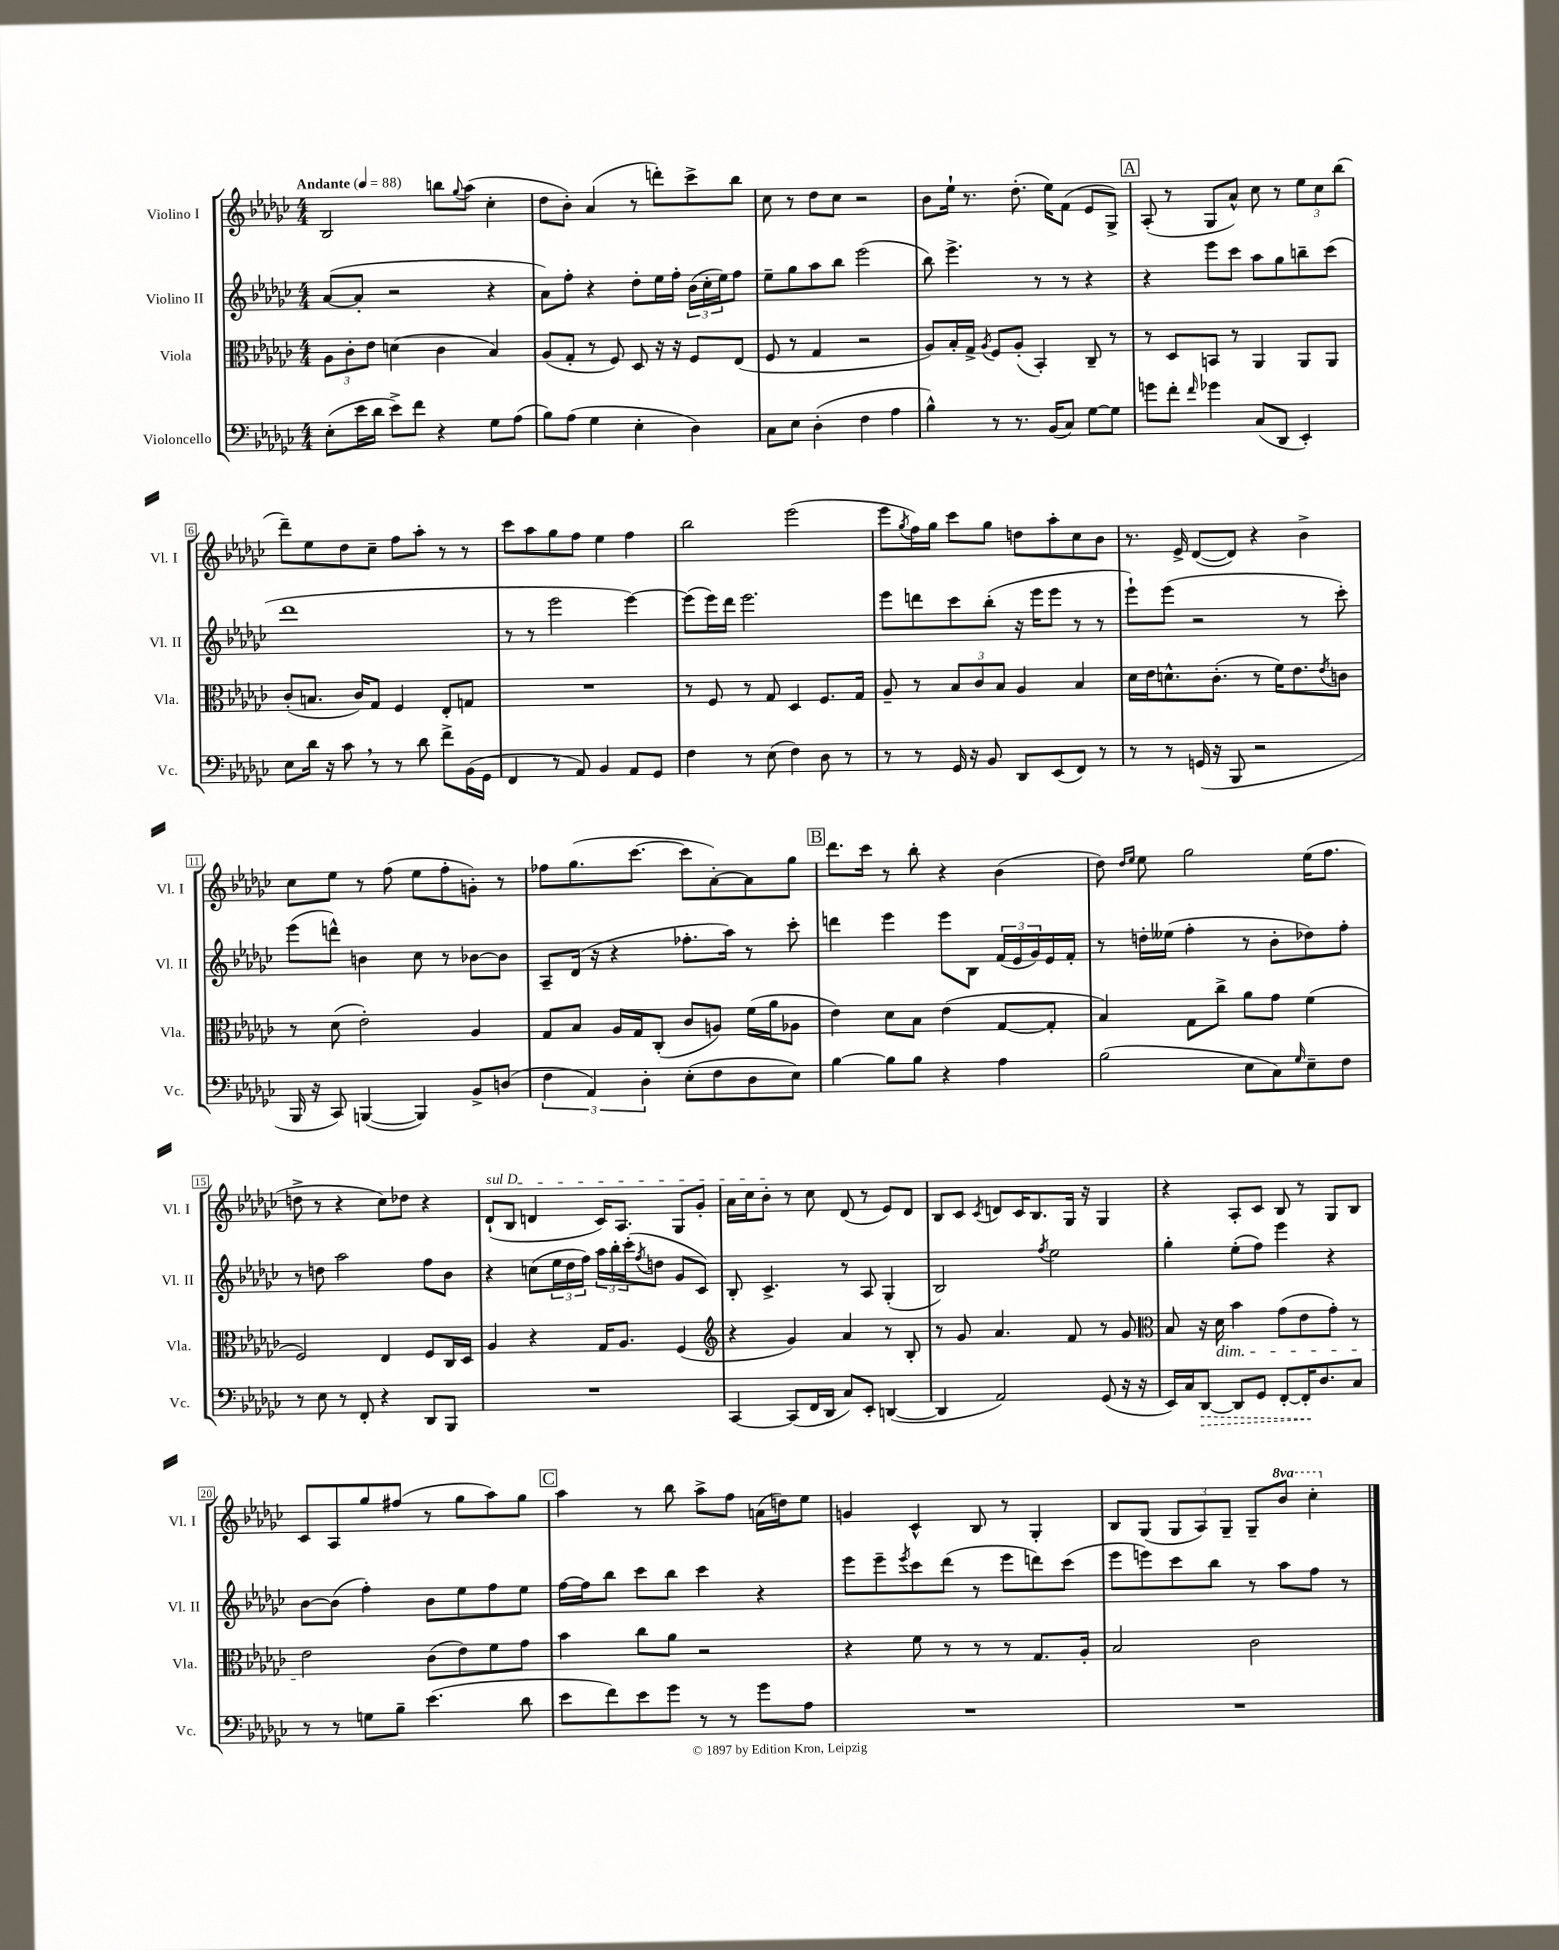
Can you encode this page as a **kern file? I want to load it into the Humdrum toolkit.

**kern	**kern	**kern	**kern
*staff4	*staff3	*staff2	*staff1
*clefF4	*clefC3	*clefG2	*clefG2
*k[b-e-a-d-g-c-]	*k[b-e-a-d-g-c-]	*k[b-e-a-d-g-c-]	*k[b-e-a-d-g-c-]
*M4/4	*M4/4	*M4/4	*M4/4
*MM88	*MM88	*MM88	*MM88
(8E-'\L	12A-\L	([8a-/L	2B-/
.	12c-'\	.	.
16e-\L	.	8a-'/]J	.
.	12e-\J	.	.
16d-\JJ	.	.	.
8e-^\L)	(4d\	2r	.
8f\J	.	.	.
4r	4c-\	.	8bb\L
.	.	.	8qqgg-/
.	.	.	(8aa-\J
8G-\L	4B-/)	4r	4cc-'\
(8A-\J	.	.	.
=	=	=	=
8B-\L)	(8A-/L	8a-\L)	8dd-\L
(8A-\J	8G-'/J	8ff'\J	8b-'\J)
4G-\	8r	4r	(4a-/
.	8F/)	.	.
4E-'\	8D-/	8dd-'\L	8r
.	16r	16ee-\L	8ddd'\L)
.	16r	16ff'\JJ	.
4D-\)	8F/L	(24b-\LL	8ccc-^\
.	.	24cc-'\	.
.	.	24ee-\J)	.
.	(8E-/J	8ff\J	8bb-\J
=	=	=	=
8C-\L	8F/	8ee-~\L	8cc-\
8E-\J	8r	8gg-\	8r
(4D-'\	4G-/	8aa-\	8dd-\L
.	.	8bb-\J	8cc-\J
4F\	2r	(2eee-\	2r
4A-\	.	.	.
=	=	=	=
4B-^^\)	8A-/L)	8bb-\)	8b-\L
.	16B-'/L	4.eee-^\	16ee-`\Jk
.	16G-^/JJ	.	8.r
.	8qA-/	.	.
8r	8F/L	.	.
8.r	(8A-'/J	.	(8.dd-'\
.	4BB-'/)	8r	.
(16BB-/LK	.	.	16ee-\LK)
8C-/J)	.	8r	(8f\J
[8G-\L	8C-~/	4r	8e-/L
8G-\]J	8r	.	8G-^/J)
=	=	=	=
8g\L	8r	4r	(8A-'/
8f'\J	8D-/L	.	8r
16qqf/	.	.	.
4g-\	8BB/J	8eee-\L	8G-/L
.	8r	8ccc-\J	8a-^^/J)
(8C-/L	4AA-/	8aa-\L	8cc-\
8DD-/J	.	8gg-\	8r
4EE-'/)	8AA-/L	8bb~\	12ee-\L
.	.	.	12cc-\
.	8AA-/J	(8ccc-\J	.
.	.	.	(12bb-\J
=	=	=	=
8E-\L	(8c-'/L	1ddd-	8ddd-~\L)
16d-\Jk	8.B/J	.	8ee-\
16r	.	.	.
8c-\	.	.	8dd-\
.	16c-/LK)	.	.
8r	8G-/J	.	8cc-~\J
8r	4F/	.	8ff\L
8d-\	.	.	8aa-'\J
8f^\L	8E-'/L	.	8r
(16BB-\L	8G/J	.	8r
16GG-\JJ	.	.	.
=	=	=	=
4FF/	1r	8r	8ccc-\L
.	.	8r	8aa-\
8r	.	2eee-\	8gg-\
8AA-/)	.	.	8ff\J
4BB-/	.	.	4ee-\
8AA-/L	.	[4eee-\)	4ff\
8GG-/J	.	.	.
=	=	=	=
4F\	8r	(8eee-\]L	2bb-\
.	8F/	16eee-\L)	.
.	.	16ddd-\JJ	.
8r	8r	2.eee-\	.
(8E-\	8G-/	.	.
4F\)	4D-/	.	(2eee-\
8D-\	8.F/L	.	.
8r	.	.	.
.	16G-/Jk	.	.
=	=	=	=
8r	8A-~/	8eee-\L	8eee-\L
.	.	.	8qgg-/
8r	8r	8ddd\	16ff\L)
.	.	.	16gg-\JJ
16GG-/	12B-/L	8ccc-\	8ccc-\L
16r	.	.	.
.	12c-/	.	.
8BB-/	.	(8bb-'\J	8gg-\J
.	12B-/J	.	.
8DD-/L	4A-/	16r	8dd\L
.	.	16eee-\LK	.
(8EE-/	.	8eee-\J	8aa-'\
8FF/J)	4B-/	8r	8cc-\
8r	.	8r	8b-\J
=	=	=	=
8r	16d-\LL	8eee-`\L)	8.r
.	16e-\J	.	.
8r	8.d^^\	(8eee-\J	.
.	.	.	16e-^/
(16GG/	.	2r	([8d-/L
16r	(8.c-'\J	.	.
8BBB-/	.	.	8d-/]J)
2r	8r	.	4r
.	16f\LK)	.	.
.	8.e-\	.	.
.	.	8r	4b-^\
.	8qe-/	.	.
.	8c\J	8ccc-'\)	.
=	=	=	=
16BBB-/	8r	(8eee-\L	8cc-\L
16r	.	.	.
8CC-/)	(8d-\	8ddd^^\J)	8ee-\J
([4BBB/	2e-'\)	4b\	8r
.	.	.	(8ff\
4BBB/])	.	8cc-\	8ee-\L
.	.	8r	8ff'\
8BB-^/L	4A-/	[8b-\L	8g'\J)
(8D/J	.	8b-\]J	8r
=	=	=	=
6F\	8G-/L	8A-~/L	8ff-\L
.	8B-/J	(16d-/Jk	(8.gg-\
6AA-/)	.	.	.
.	.	16r	.
.	16A-/LL	4r	.
.	16G-/J	.	[8.ccc-\J
6D-'\	.	.	.
.	(8C-'/J	.	.
(8E-'\L	8c-/L	8.ff-'\L	8ccc-\]L
8F\	8A/J)	.	[8a-'\)
.	.	16aa-\Jk)	.
8D-\	(16f\LL	8r	8a-\]
.	16a-\J	.	.
8E-\J)	8A-\J	8ccc-'\	8gg-\J
=	=	=	=
[4B-\	4e-\)	4ddd\	8.ddd-\L
.	.	.	16ccc-\Jk
8B-\]L	8d-\L	4eee-\	8r
8B-\J	8B-\J	.	8bb-'\
4r	(4e-\	8eee-\L	4r
.	.	8B-\J	.
4A-\	[8G-/L	(24f/LL	(4b-\
.	.	24e-/	.
.	.	24g-/)	.
.	8G-'/]J	16e-/	.
.	.	16f'/JJ	.
=	=	=	=
(2B-\	4B-/)	8r	8dd-\)
.	.	.	16qqdd-/LL
.	.	.	16qqee-/JJ
.	.	16dd'\LL	8ee-\
.	.	(16ee--\JJ	.
.	8G-\L	4ff'\	2gg-\
.	8cc-^\J	.	.
8E-\L	8a-\L	8r	.
8C-\)	8g-\J	8b-'\L	.
16qqG-/	.	.	.
8E-~\	(4f\	8dd-\)	(16ee-\LK
.	.	.	8.ff\J
8F\J	.	8ff'\J	.
=	=	=	=
8r	2F/)	8r	8dd^\
8E-\	.	8dd\	8r
8r	.	2aa-\	4r
8FF'/	.	.	.
4r	4E-/	.	8cc-\L)
.	.	.	8dd-\J
8DD-/L	8F/L	8ff\L	4r
8BBB-/J	16C-/L	8b-\J	.
.	16D-/JJ	.	.
=	=	=	=
1r	4A-/	4r	(8d-`/L
.	.	.	8B-/J
.	4r	(8cc\L	4d/
.	.	24ee-\L	.
.	.	24dd-\	.
.	.	24ff\JJ)	.
.	16G-/LK	24aa-\LL	16c-/LK)
.	.	24bb-'\	.
.	8.A-/J	.	8.A-/J
.	.	(24ccc-'\J	.
.	.	8qff/	.
.	.	8dd\J	.
.	(4F/	8g-/L	8G-/L
.	.	8c-/J)	8g-'/J
=	=	=	=
*	*clefG2	*	*
[4CC-/	4r	8B-'/	16a-\LL
.	.	.	16cc-\J
.	.	4.c-^/	8b-'\J
(8CC-/]L	4g-/)	.	8r
16FF/L	.	.	8cc-\
16DD-/JJ	.	.	.
8C-/L)	4a-/	8r	(8d-/
8EE-'/J	.	8A-/	8r
([4DD/	8r	(4G-'/	8e-/L)
.	8B-'/	.	8d-/J
=	=	=	=
4DD/]	8r	2B-/)	8B-/L
.	8g-/	.	8c-/J
.	.	.	8qc-/
2AA-/)	4.a-/	.	8d/L
.	.	.	16c-/K
.	.	.	8.B-/
.	.	8qff/	.
.	.	2ee-\	.
.	8f/	.	16G-/Jk
.	.	.	16r
(8GG-/	8r	.	4G-/
16r	8g-/	.	.
16r	.	.	.
=	=	=	=
*	*clefC3	*	*
16EE-/LL)	8B-/	4gg-'\	4r
16C-/J	.	.	.
[8DD-/J	16r	.	.
.	16d-\	.	.
8DD-/]L	4b-\	(8ee-'\L	8A-'/L
8GG-/J	.	8ff\J)	8c-/J
[8FF'/L	(8g-\L	4eee-\	8B-/
16FF'/]K	8e-\	.	8r
8.D-/	.	.	.
.	8g-'\J)	4r	8G-/L
8C-/J	8r	.	8B-/J
=	=	=	=
8r	2e-\	[8b-\L	8c-/L
8r	.	(8b-\]J	8A-/
8G\L	.	4ff'\)	8gg-/
8B-~\J	.	.	(8ff#/J
(4.e-\	(8c-\L	8b-\L	8r
.	8e-\)	8ee-\	8gg-\L
.	8f\	8ff\	8aa-\)
8d-\	8g-\J	8ee-\J	8gg-\J
=	=	=	=
8e-\L	4b-\	[16ff\LL	4aa-\
.	.	16ff\]J	.
8f\)	.	8bb-\J	.
8e-\	8cc-\L	8ccc-\L	8r
8g-\J	8a-\J	8bb-\J	8bb-\
8r	2r	4ccc-\	8aa-^\L
8r	.	.	8ff\J
8g-\L	.	4r	(16a\LL
.	.	.	16dd\J)
8A-\J	.	.	8ee-\J
=	=	=	=
1r	4r	8eee-\L	4g/
.	.	8eee-~\	.
.	.	8qeee-/	.
.	8f\	8ccc-\	4c-^^/
.	8r	(8ddd-\J	.
.	8r	8r	8B-/
.	8r	8eee-\L	8r
.	8.G-/L	8ddd\)	4G-'/
.	.	(8ccc-\J	.
.	16A-'/Jk	.	.
=	=	=	=
1r	2B-/	8eee-\L	8B-/L
.	.	8eee\)	(8G-/J
.	.	8ccc-\	12G-/L
.	.	.	12A-/)
.	.	8bb-\J	.
.	.	.	12G-~/J
.	2c-\	8r	8G-~/L
.	.	8aa-\L	8bb-/J
.	.	8ff\J	4ccc-'\
.	.	8r	.
==	==	==	==
*-	*-	*-	*-
